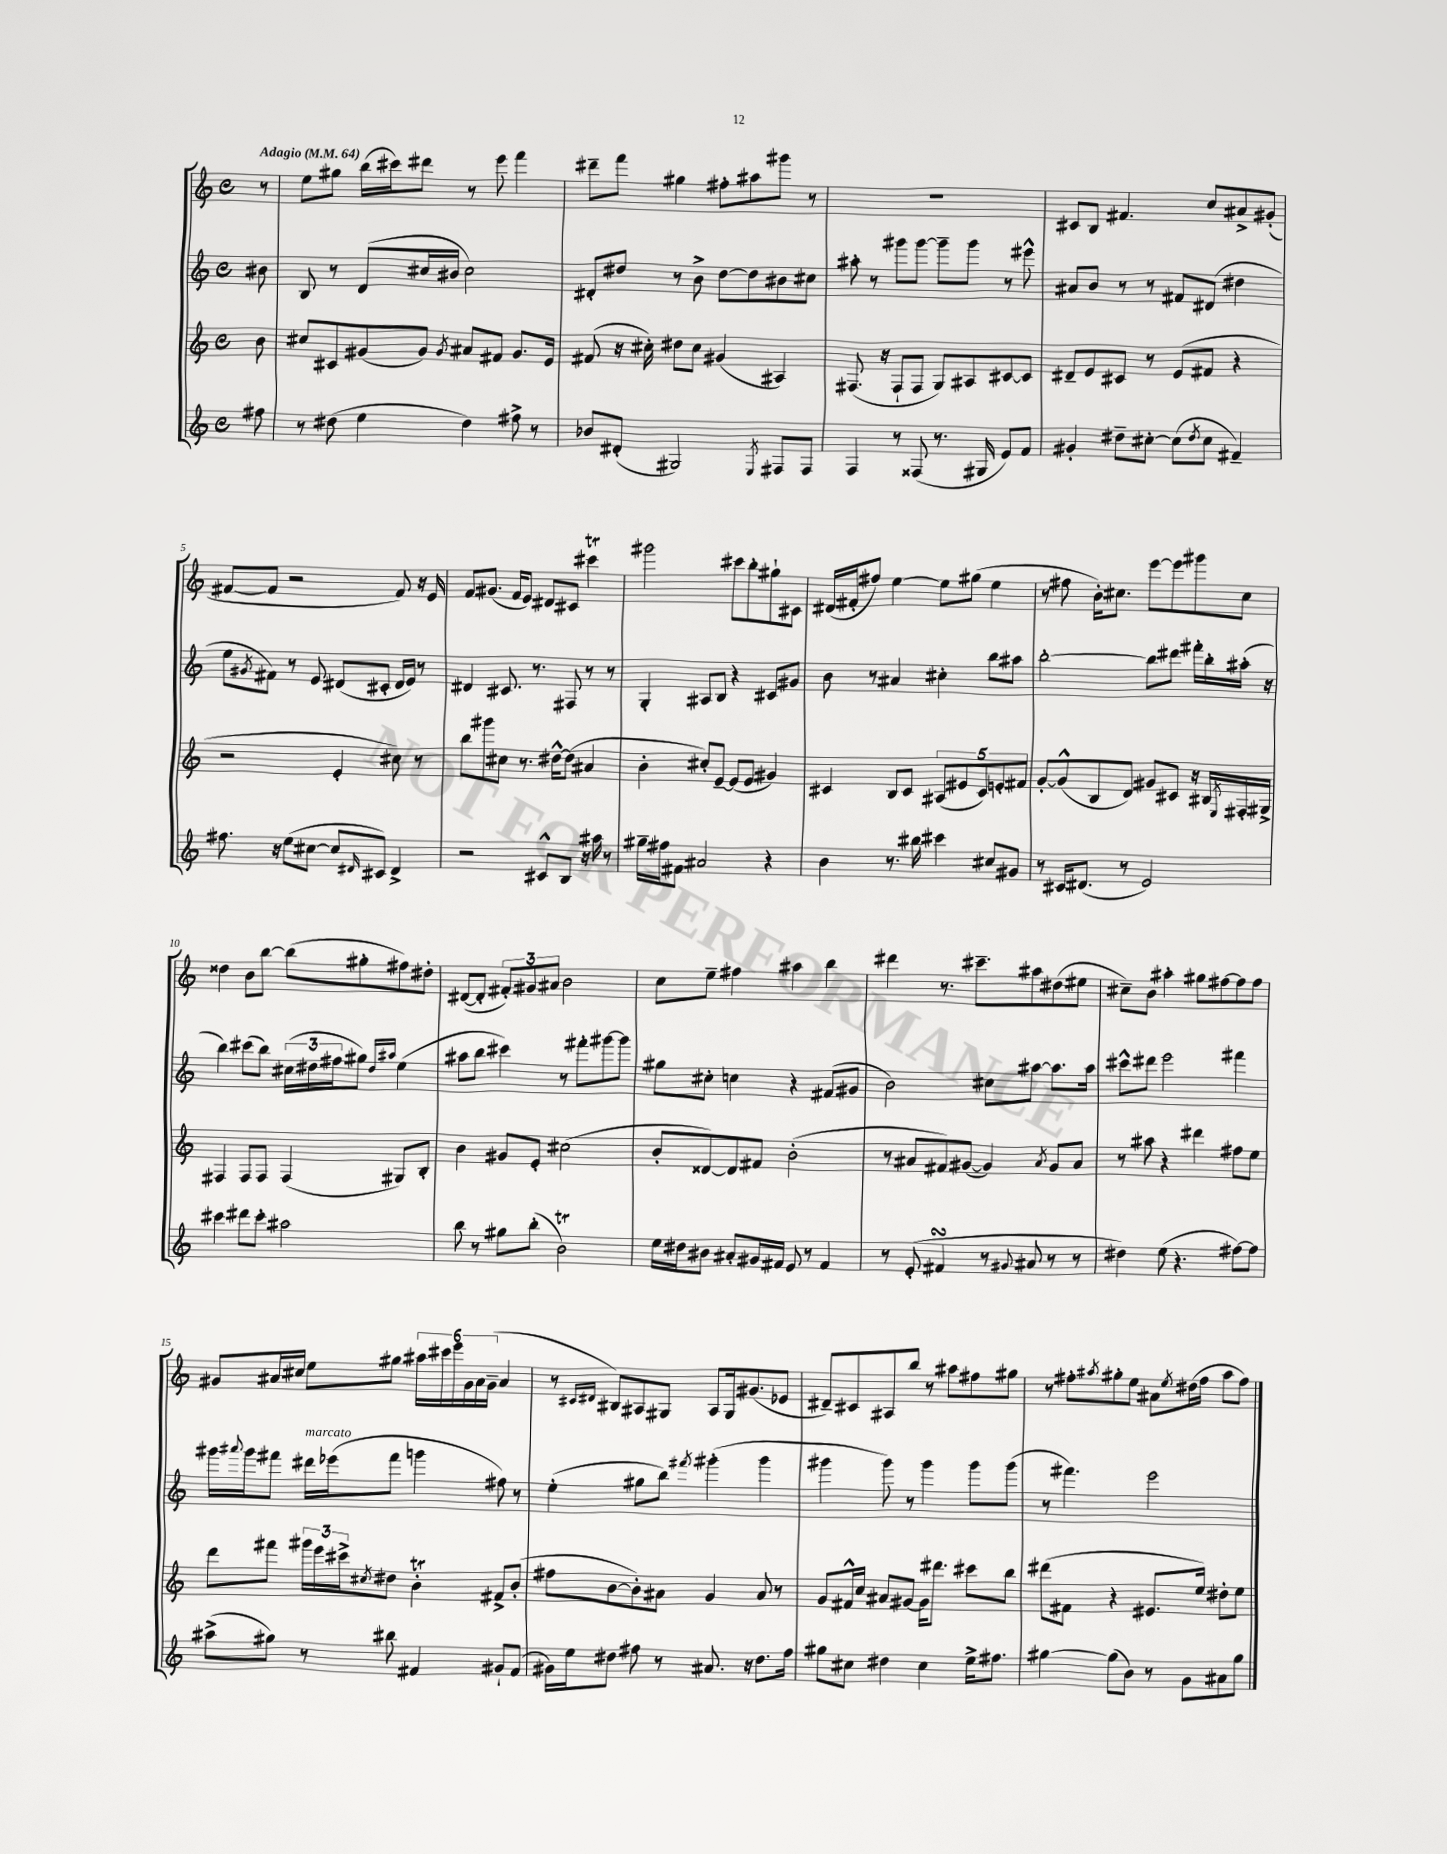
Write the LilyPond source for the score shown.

<<
\new StaffGroup <<
\new Staff = "s0" {
    \clef treble \key c \major \defaultTimeSignature \time 4/4 \partial 8 \tempo "Adagio" 4 = 64
    r8 |
    e''8 gis''8 b''16( cis'''16) dis'''8 r8 e'''8 f'''4 |
    dis'''8-- f'''8 gis''4 fis''8-. ais''8 gis'''8 r8 |
    R1 |
    cis'8 b8 fis'4. c''8 ais'8-> gis'8-.( |
    fis'8~ fis'8 r2 fis'8) r16 e'16 |
    f'8 gis'8.( f'16 e'8) dis'8 cis'8 cis'''4\trill |
    gis'''2 cis'''8 b''8-. gis''8-! cis'8 |
    dis'16( fis'16-. fis''8) e''4~ e''8 gis''8( e''4 |
    r8 fis''8 b'16-.) cis''8. e'''8~ e'''8 gis'''8 cis''8 |
    disis''4 b'8 b''8~ b''8( gis''8-. fis''8) dis''8-. |
    dis'8~( dis'8-. \tuplet 3/2 { fis'8-.) gis'8 ais'8 } b'2 |
    c''8 e''8-- fis''4 ais''4 b''4 |
    dis'''4 r8. cis'''8.-- ais''8 dis''8( eis''8 |
    cis''8--) b'8 ais''4-. gis''8 fis''8~ fis''8 fis''8 |
    gis'8 ais'16 cis''16 e''8 gis''8 \tuplet 6/4 { ais''16 cis'''16 e'''16 gis'16 ais'16 gis'16--( } ais'4 |
    r8 \grace { cis'16 dis'16 } bis8) ais8 gis8 ais8 gis16 gis'8.( ees'8 |
    dis'8--) cis'8 ais8 b''8 r8 ais''8 fis''8 gis''8 |
    r8 fis''8-. \acciaccatura { ais''8 } gis''8-. e''8 ais'8 \acciaccatura { e''8 } dis''16( fis''16 ais''8 fis''8) \bar "|." |
}
\new Staff = "s1" {
    \clef treble \key c \major \defaultTimeSignature \time 4/4 \partial 8
    bis'8 |
    b8 r8 d'8( cis''16 bis'16 cis''2) |
    dis'8-. dis''8 r8 b'8-> dis''8~ dis''8 bis'8 cis''8 |
    ais''8-. r8 gis'''8 gis'''8~ gis'''8-- gis'''8 r8 eis'''8-^ |
    ais'8 b'8 r8 r8 fis'8 dis'8( dis''4 |
    e''8 \acciaccatura { gis'8 } fis'8) r8 e'8 dis'8( cis'8-. dis'16 e'16) r8 |
    dis'4 cis'8. r8. fis8 r8 r8 |
    g4-. ais8 b8 r4 cis'8 gis'8 |
    b'8 r8 ais'4 cis''4-. b''8 ais''8 |
    b''2~-. b''8 dis'''8 fis'''16-. b''16-. ais''16-.( r16 |
    b''4) cis'''8( b''8) \tuplet 3/2 { cis''16( dis''16 fis''16 } gis''8) \grace { dis''16 ais''16 } e''4( |
    ais''8 b''8 cis'''4) r8 fis'''8-. gis'''8~ gis'''8 |
    gis''8 cis''8-. c''4 r4 fis'8( gis'8 |
    b'2) cis''8 ais''8~ ais''8. ais''16 |
    cis'''8-^ dis'''8 e'''2 fis'''4 |
    gis'''16 \appoggiatura { ais'''8 } gis'''16 fis'''8 dis'''16^\markup { \italic "marcato" } ees'''16( fis'''8 g'''4 fis''8) r8 |
    e''4-.( gis''8 b''8) \acciaccatura { fis'''8 } gis'''4-.( gis'''4 |
    gis'''4 gis'''8) r8 gis'''4 gis'''8 gis'''8( |
    r8 fis'''4.) e'''2 \bar "|." |
}
\new Staff = "s2" {
    \clef treble \key c \major \defaultTimeSignature \time 4/4 \partial 8
    b'8 |
    cis''8 cis'8 gis'8( gis'8) \acciaccatura { gis'8 } ais'8 fis'8 gis'8. e'16 |
    fis'8( r16 cis''16-.) dis''8 cis''8 gis'4( ais4) |
    fis8.( r16 fis8-! fis8 g8) ais8 cis'8~ cis'8 |
    dis'8-- e'8 cis'8 r8 e'8( fis'8 r4 |
    r2 e'4-. cis''8) r8 |
    b''8 gis'''8 cis''8 r8. dis''16~-^ dis''8( ais'4 |
    b'4-. cis''8-.) e'8~-- e'8( e'8 gis'4) |
    cis'4 b8 cis'8 \tuplet 5/4 { ais8( eis'8 cis'8) e'8-. fis'8 } |
    g'8~-. g'8-^( b8 d'8) gis'8 cis'8 r16 bis16 \acciaccatura { e8 } fis16-. gis16-> |
    fis4 fis8 fis8 fis4( gis8) b8-. |
    b'4 gis'8 e'8-. cis''2( |
    b'8-. disis'8~) disis'8 fis'8 b'2-.( |
    r8 ais'8 fis'8) gis'8~( gis'4) \acciaccatura { ais'8 } gis'8 ais'8 |
    r8 ais''8 r4 dis'''4 fis''8 e''8 |
    d'''8 fis'''8 \tuplet 3/2 { gis'''16 e'''16 cis'''16-> } \acciaccatura { cis''8 } dis''8 b'4-.\trill fis'8-> b'8-.( |
    fis''8 b'8~ b'8-.) ais'8 g'4 ais'8 r8 |
    g'8 fis'16-^ c''16 ais'8 gis'8~ gis'16 dis'''8. cis'''8 b''8 |
    dis'''8( fis'8 r4 eis'8. e''16) dis''8-. e''8 \bar "|." |
}
\new Staff = "s3" {
    \clef treble \key c \major \defaultTimeSignature \time 4/4 \partial 8
    fis''8 |
    r8 dis''8( e''4 dis''4) fis''8-> r8 |
    bes'8 dis'8-.( gis2) \acciaccatura { e8 } fis8 fis8 |
    f4 r8 fisis8( r8. gis16 e'8) f'8 |
    gis'4-. dis''8-- cis''8~-. cis''8( \acciaccatura { dis''8 } cis''8 fis'4--) |
    fis''8. r16 e''8( cis''8~ cis''8 \grace { dis'16 } cis'8) dis'4-> |
    r2 cis'8-^ b8 r16 ais''16 r8 |
    gis''16-- fis''16 fis'8 ais'2 r4 |
    b'4 r8. bis''16 cis'''4 cis''8 gis'8 |
    r8 cis'16 dis'8.( r8 e'2) |
    cis'''4 dis'''8 cis'''8-. ais''2 |
    b''8 r8 gis''8 b''8-.( b'2\trill) |
    e''16 dis''16 bis'8 ais'8-. gis'16 fis'16 e'8 r8 fis'4 |
    r8 e'8-.( fis'4\turn r8 \appoggiatura { gis'8 } ais'8 r8 r8 |
    dis''4) e''8( r4. fis''8~) fis''8 |
    ais''8->( gis''8) r8 bis''8 fis'4 gis'8-! fis'8( |
    gis'16) e''16 dis''8 fis''8 r8 ais'8. r16 dis''8. fis''16 |
    gis''8 cis''8 dis''4 cis''4 e''16-> fis''8. |
    gis''4~ gis''8( b'8) r8 g'8 ais'8 gis''8 \bar "|." |
}
>>
>>
